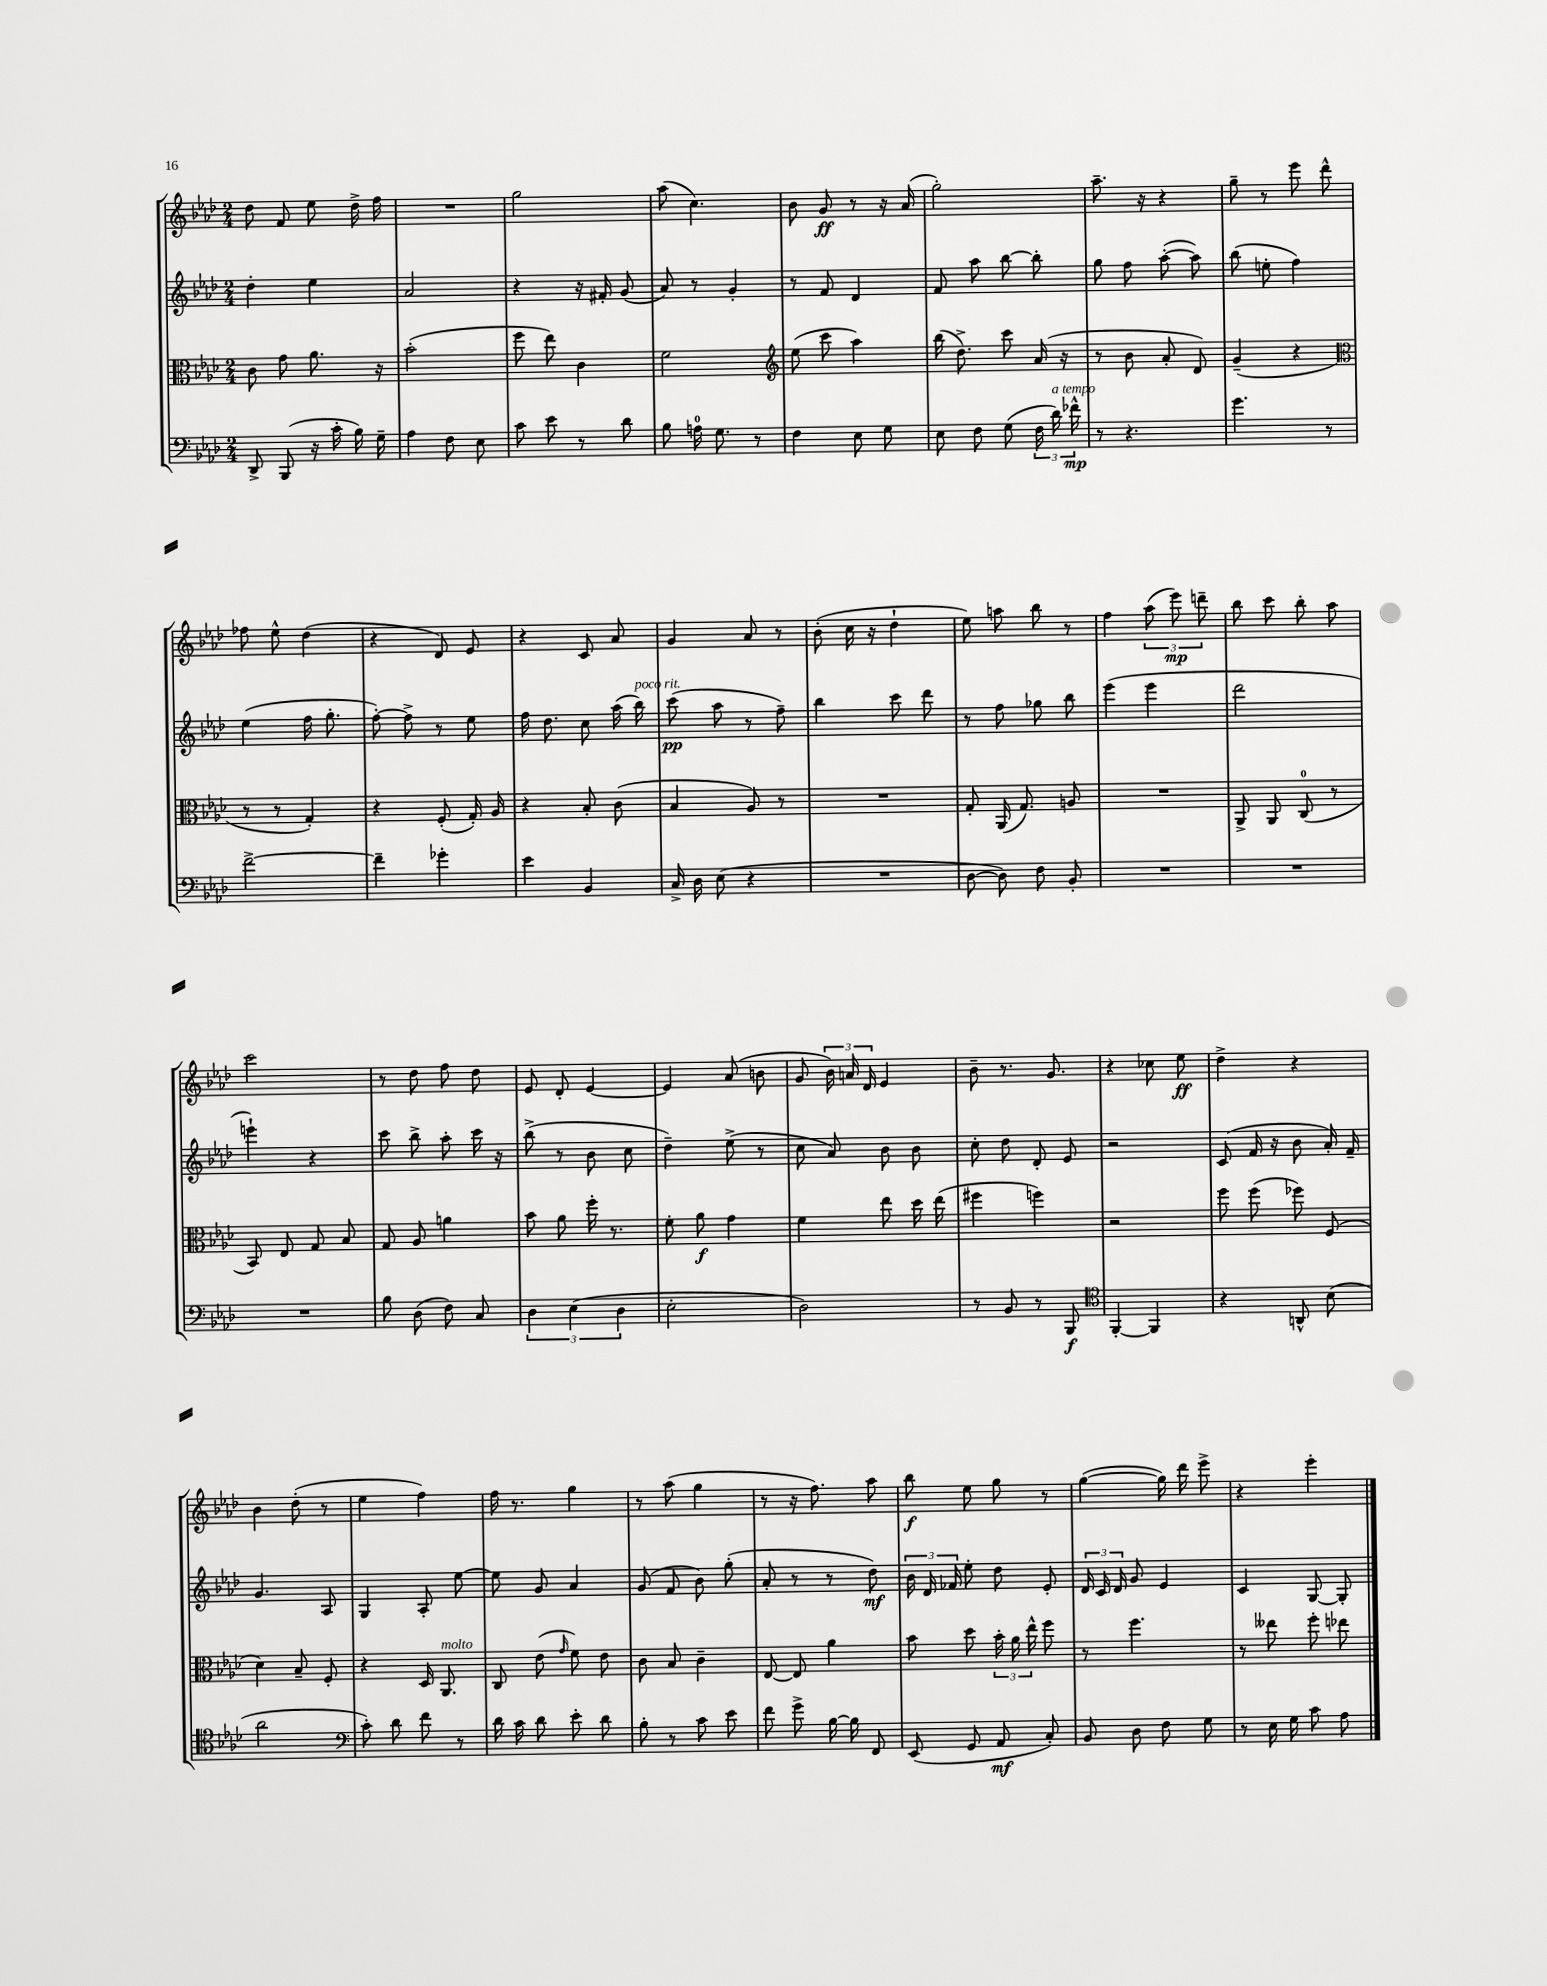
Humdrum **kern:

**kern	**kern	**kern	**kern
*staff4	*staff3	*staff2	*staff1
*clefF4	*clefC3	*clefG2	*clefG2
*k[b-e-a-d-]	*k[b-e-a-d-]	*k[b-e-a-d-]	*k[b-e-a-d-]
*M2/4	*M2/4	*M2/4	*M2/4
8DD-^	8c	4dd-'	8dd-
(8BBB-	8g	.	8f
16r	8.a-	4ee-	8ee-
16c'	.	.	.
16B-)	.	.	16dd-^
16G~	16r	.	16ff
=	=	=	=
4A-	(2b-'	2a-	2r
8F	.	.	.
8E-	.	.	.
=	=	=	=
8c	8ff	4r	2gg
8e-	8ee-)	.	.
8r	4c	16r	.
.	.	16f#'	.
8d-	.	(8g	.
=	=	=	=
8B-	2f	8a-)	(8aa-
16A	.	8r	4.cc)
8.G	.	.	.
.	.	4g'	.
8r	.	.	.
=	=	=	=
*	*clefG2	*	*
4F	(8ee-	8r	8b-
.	8ccc	8f	8g
8E-	4aa-)	4d-	8r
8G	.	.	16r
.	.	.	(16a-
=	=	=	=
8E-	(16bb-	8f	2gg')
.	8.dd-^)	.	.
8F	.	8aa-	.
(8G	8ccc	[8bb-	.
24F	(16a-	8bb-']	.
24d-)	.	.	.
.	16r	.	.
24f-^^	.	.	.
=	=	=	=
8r	8r	8gg	8.aa-~
4.r	8b-	8ff	.
.	.	.	16r
.	8a-'	([8aa-'	4r
.	8d-)	8aa-])	.
=	=	=	=
4.g	(4g~	(8bb-	8gg~
.	.	8ee'	8r
.	4r	4ff)	8eee-
8r	.	.	8ddd-^^
=	=	=	=
*	*clefC3	*	*
[2f^	8r	(4ee-	8ff-
.	8r	.	8ee-^^
.	4G')	16ff	(4dd-
.	.	8.gg'	.
=	=	=	=
4f~]	4r	[8ff')	4r
.	.	8ff^]	.
4g-'	(8F'	8r	8d-)
.	16G')	8ee-	8e-
.	16A-	.	.
=	=	=	=
4e-	4r	16ff	4r
.	.	8.dd-	.
4BB-	8B-'	8cc	8c
.	(8c	(16aa-	8a-
.	.	16bb-)	.
=	=	=	=
16C^	4B-	(8ccc	4g
16D-	.	.	.
(8E-	.	8aa-	.
4r	8A-)	8r	8a-
.	8r	8ff~)	8r
=	=	=	=
2r	2r	4bb-	(8b-'
.	.	.	16cc
.	.	.	16r
.	.	8ccc	4dd-`
.	.	8ddd-	.
=	=	=	=
[8D-	8G'	8r	8ee-)
8D-])	(16AA-	8ff	8aa
.	8.G)	.	.
8F	.	8gg-	8bb-
8BB-'	8A	8bb-	8r
=	=	=	=
2r	2r	(4eee-	4ff
.	.	4eee-	(12aa-
.	.	.	12eee-)
.	.	.	12ddd~
=	=	=	=
2r	8AA-^	2ddd-	8bb-
.	8AA-	.	8ccc
.	(8C	.	8bb-'
.	8r	.	8aa-
=	=	=	=
2r	8BB-)	4eee`)	2ccc
.	8E-	.	.
.	8G	4r	.
.	8B-	.	.
=	=	=	=
8B-	8G	8ccc	8r
(8D-	8A-	8bb-^	8dd-
8F)	4a	8aa-'	8ff
8C	.	16ccc	8dd-
.	.	16r	.
=	=	=	=
6D-	8b-	(8bb-^	8e-
.	8a-	8r	8d-'
(6E-	.	.	.
.	16ff'	8b-	[4e-
.	8.r	.	.
6D-	.	.	.
.	.	8cc	.
=	=	=	=
2E-'	8f'	4dd-~)	4e-]
.	8a-	.	.
.	4g	(8ee-^	(8a-
.	.	8r	8b
=	=	=	=
2D-)	4f	8cc	8g
.	.	8a-)	24b-)
.	.	.	24a
.	.	.	24d-
.	8ee-	8b-	4e-
.	16dd-	8b-	.
.	(16ee-	.	.
=	=	=	=
8r	4ff#	8cc'	8b-~
8BB-	.	8dd-	8.r
8r	4ff)	8d-'	.
.	.	.	8.g
8BBB-	.	8e-	.
=	=	=	=
*clefC4	*	*	*
[4FF'	2r	2r	4r
4FF]	.	.	8cc-
.	.	.	8ee-
=	=	=	=
4r	8ff	(8c	4dd-^
.	(8ff	16f	.
.	.	16r	.
8AA^^	8ff-)	8b-	4r
(8B-	(8F	16a-')	.
.	.	16f~	.
=	=	=	=
2a-	4d-)	4.g	4b-
.	8B-~	.	(8dd-'
.	8F'	8A-	8r
=	=	=	=
*clefF4	*	*	*
8c')	4r	4G	4ee-
8d-	.	.	.
8f	16D-	8A-'	4ff)
.	8.AA-	.	.
8r	.	[8ee-	.
=	=	=	=
16d-	8C	8ee-]	16ff
16c	.	.	8.r
8d-	(8e-	8g	.
.	16qqg	.	.
8e-'	8f)	4a-	4gg
8d-	8e-	.	.
=	=	=	=
8B-'	8c	(8g	8r
8r	8B-	8f	(8aa-
8c	4c~	8b-)	4gg
8e-	.	(8gg'	.
=	=	=	=
8f	[8E-	8a-'	8r
8g^	8E-]	8r	16r
.	.	.	8.ff)
[16B-	4a-	8r	.
16B-]	.	.	.
8FF	.	8dd-)	8aa-
=	=	=	=
(8EE-	8b-	24b-	8bb-
.	.	24d-	.
.	.	24f-	.
8GG	8dd-	8ee-'	8ee-
8AA-	24b-'	8dd-	8gg
.	24a-	.	.
.	24ee-^^	.	.
8C')	8ff	8e-'	8r
=	=	=	=
8BB-	8r	24d-	([4gg
.	.	24c	.
.	.	24d-	.
8D-	4.ff	8g	.
8F	.	4e-	16gg])
.	.	.	16ddd-
8G	.	.	8eee-^
=	=	=	=
8r	8r	4c	4r
16E-	8ee--	.	.
16G	.	.	.
8c	8ff'	[8G	4eee-'
8A-	8ee-	8G']	.
==	==	==	==
*-	*-	*-	*-
